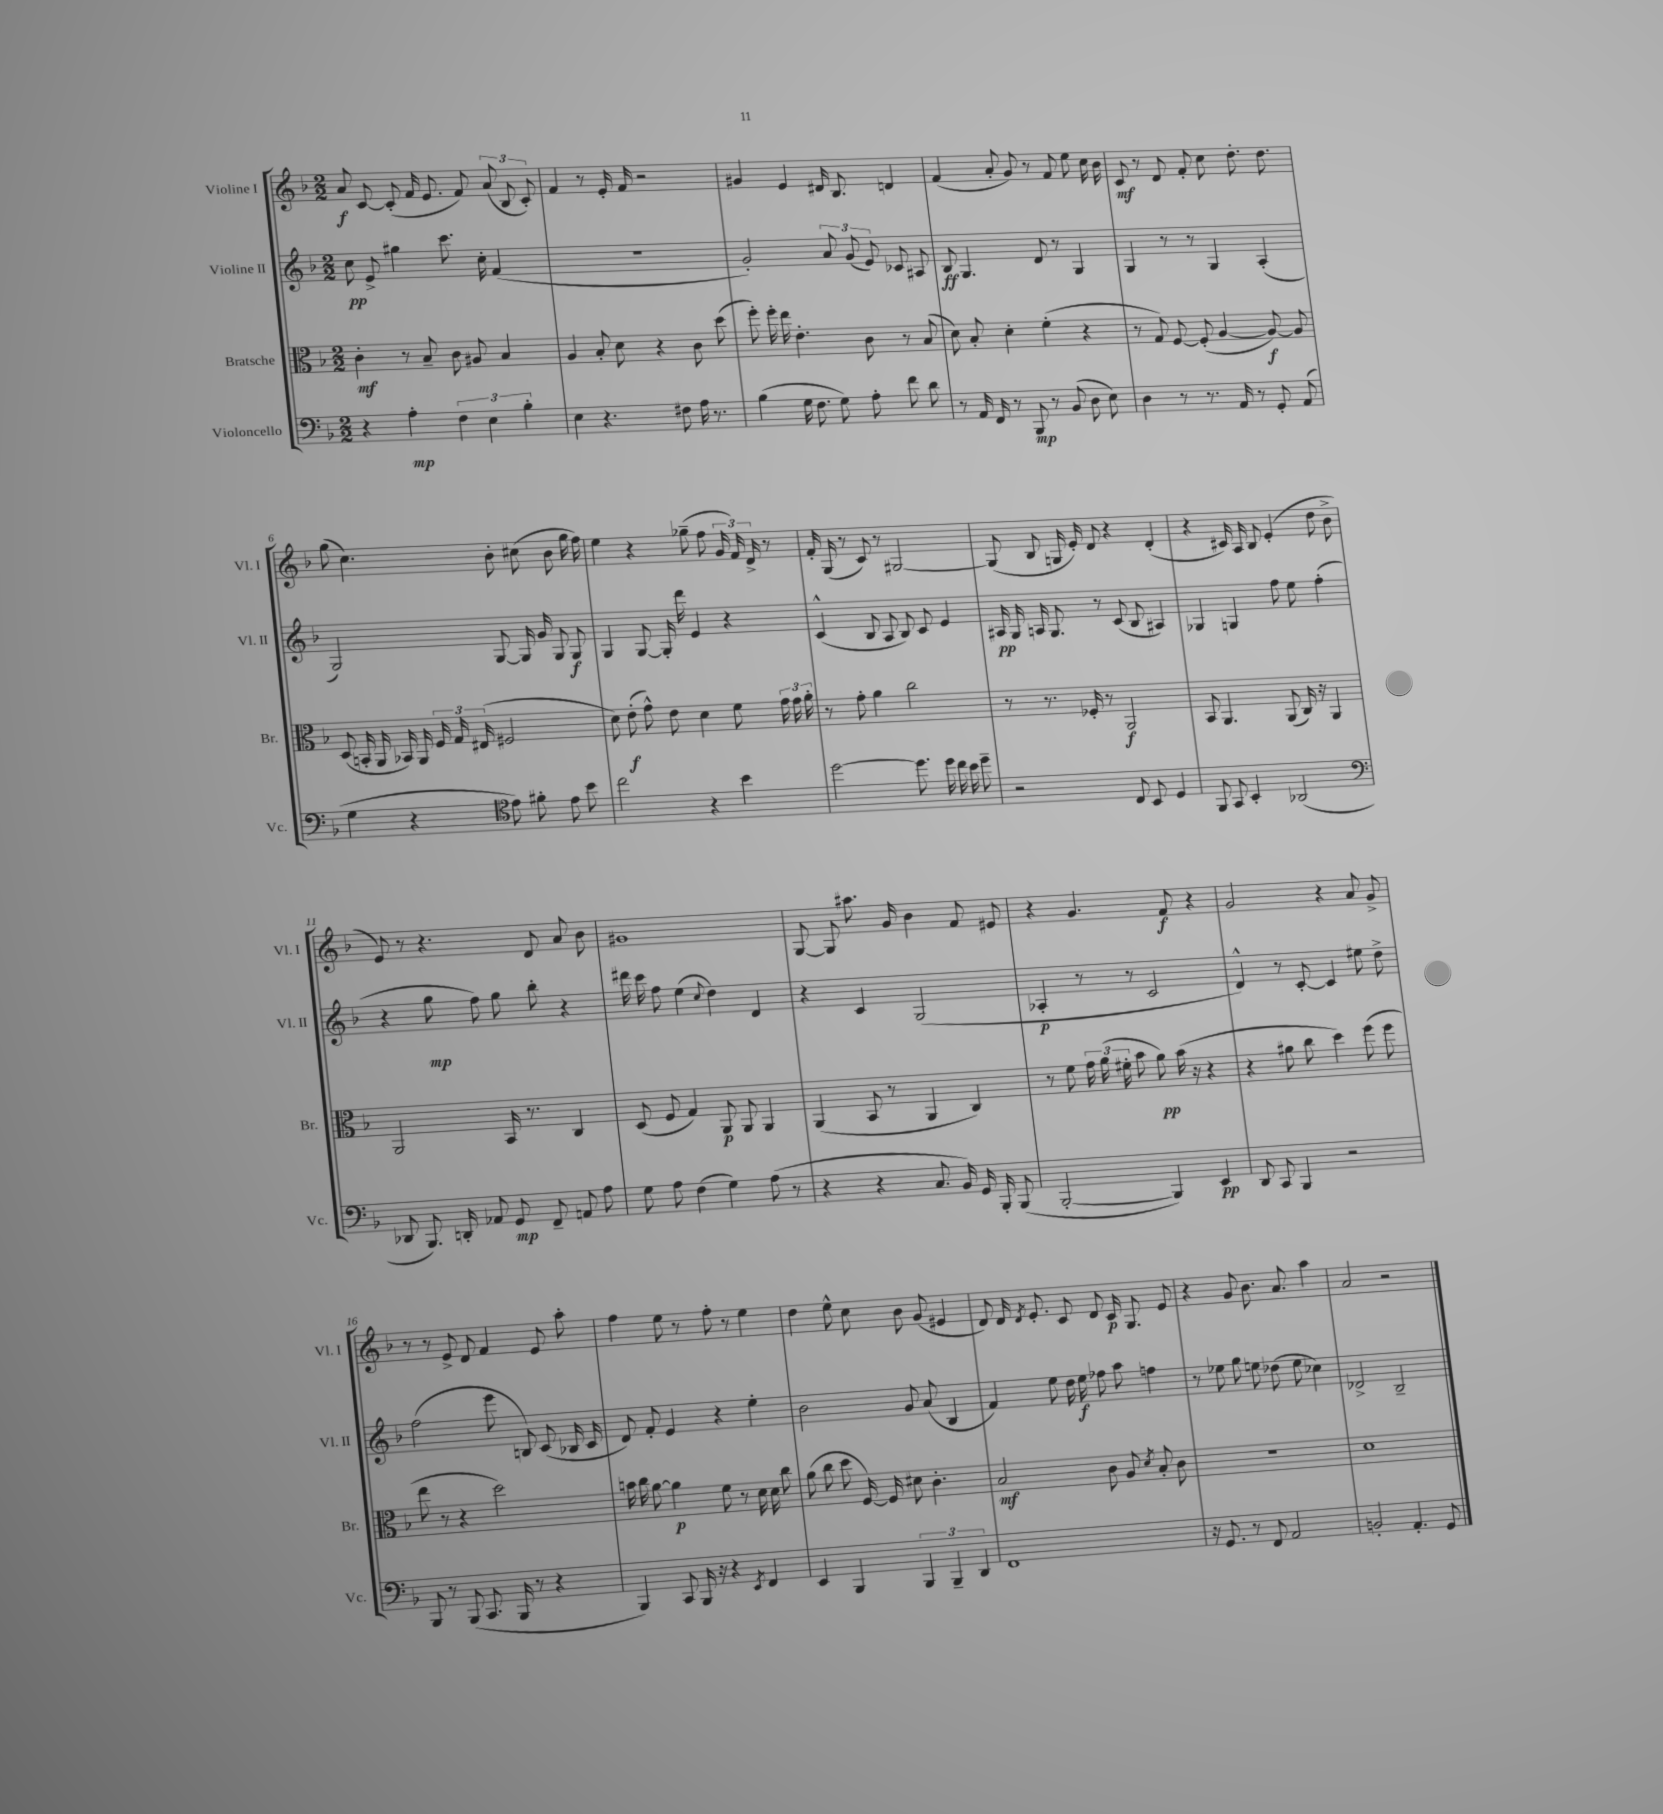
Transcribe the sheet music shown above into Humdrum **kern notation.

**kern	**kern	**kern	**kern
*staff4	*staff3	*staff2	*staff1
*clefF4	*clefC3	*clefG2	*clefG2
*k[b-]	*k[b-]	*k[b-]	*k[b-]
*M2/2	*M2/2	*M2/2	*M2/2
4r	4c'\	8cc\	8a/
.	.	8e^/	[8c/
4A'\	8r	4gg#\	(8c'/]
.	8B-~/	.	16f/
.	.	.	8.e/
6F\	8c\	8.ccc\	.
.	8A#/	.	8f/)
6E\	.	.	.
.	.	16cc'\	.
.	4B-/	(4f/	(12a/
6B-'\	.	.	12B-/
.	.	.	12c'/)
=	=	=	=
4E\	4A/	1r	4f/
4.r	8B-'/	.	8r
.	8d\	.	16e'/
.	.	.	16f/
.	4r	.	2r
8F#\	.	.	.
16A\	8c\	.	.
8.r	.	.	.
.	(8dd\	.	.
=	=	=	=
(4B-\	8ff'\)	2g'/)	4g#/
.	16ff'\	.	.
.	16ee\	.	.
16G\	4.e'\	.	4e/
8.F\	.	.	.
8G\)	.	12a/	16d#/
.	.	.	8.B-/
.	.	(12g/	.
8A'\	8c\	.	.
.	.	12e/)	.
8f\	8r	8c-/	4d/
8d\	(8B-/	8A#/	.
=	=	=	=
8r	8d\)	8B-/	(4f/
16AA/	8B-'/	4.G/	.
16FF/	.	.	.
8r	4d'\	.	8a'/
8BBB-/	.	.	8g/)
8r	(4f'\	8d/	8r
(8BB-/	.	8r	8f/
8D\	4r	4G/	8ee\
8E\)	.	.	16cc\
.	.	.	16b-\
=	=	=	=
4D\	8r	4G/	8c/
.	8G/)	.	8r
8r	[8F/	8r	8d/
8.r	(8F'/]	8r	8f'/
.	[4A/	4G/	8cc\
16AA/	.	.	.
8r	.	.	8.dd'\
8GG'/	8A/_)	(4A'/	.
.	.	.	8.dd\
(8AA/	8A/]	.	.
=	=	=	=
4G\	(8D/	2G/)	(8gg\
.	16BB'/	.	4.cc\)
.	16AA/	.	.
4r	16BB-/)	.	.
.	16AA/	.	.
.	24F/	.	.
.	24G/	.	.
.	(24E#/	.	.
*clefC4	*	*	*
8e\)	2F#/	[8G/	8b-'\
8f#'\	.	16G/]	(8cc#\
.	.	16g/	.
8e\	.	8G/	8b-\
8b-\	.	8G/	16gg\
.	.	.	16ff\)
=	=	=	=
2cc\	8d\)	4G/	4ee\
.	(8e'\	.	.
.	8g^^\)	[8G/	4r
.	8e\	16G'/]	.
.	.	16ddd\	.
4r	4d\	4e/	(8gg-~\
.	.	.	8ff\
4b-\	8f\	4r	24g/
.	.	.	24f/)
.	.	.	24d^/
.	24g\	.	8r
.	24g\	.	.
.	24a'\	.	.
=	=	=	=
[2dd\	8r	(4c^^/	16f'/
.	.	.	(16G/
.	8g'\	.	8r
.	4a\	8B-/	8c/)
.	.	8A/	8r
8.dd\]	2cc\	8B-/)	[2G#/
.	.	8c/	.
16dd\	.	.	.
16cc\	.	4e/	.
16b-\	.	.	.
8dd~\	.	.	.
=	=	=	=
2r	8r	16A#/	(8G#/]
.	.	16G/	.
.	8.r	16A/	8B-/
.	.	8.G/	.
.	.	.	16G/
.	16F-'/	.	16e'/)
.	8r	8r	8d/
8C/	2AA/	(8c/	4r
8BB-/	.	8B-/	.
4D/	.	4A#/)	(4d'/
=	=	=	=
8FF/	8BB-/	4G-/	4r
8GG/	4.AA/	.	.
4BB-'/	.	4G/	16c#/)
.	.	.	16A/
.	.	.	8B-/
(2AA-/	(8AA/	8ff\	(4e'/
.	16C/)	8ee\	.
.	16r	.	.
.	4AA/	(4ff'\	8dd\
.	.	.	8b-^\
=	=	=	=
*clefF4	*	*	*
8DD-/	2AA/	4r	8e/)
8.BBB-/)	.	.	8r
.	.	8gg\	4.r
16DD'/	.	.	.
8AA-/	.	8ff\)	.
8GG/	16BB-/	8gg\	.
.	8.r	.	.
8FF~/	.	8bb-'\	8d/
8AA/	4C/	4r	8a/
8A\	.	.	8b-\
=	=	=	=
8G\	(8D/	16ddd#\	1g#
.	.	16ccc\	.
8A\	8F/	8ff\	.
(4F\	4G/)	(4ee\	.
.	.	8qqcc/	.
4G\)	8AA/	4dd\)	.
.	8AA/	.	.
(8A\	4AA/	4d/	.
8r	.	.	.
=	=	=	=
4r	(4AA/	4r	[8G/
.	.	.	8G/]
4r	8BB-/	4c/	8.aa#\
.	8r	.	.
.	.	.	16g/
8.C/	4AA/	(2G/	4b-\
16BB-/)	.	.	.
16GG/	4C/)	.	8f/
16BBB-'/	.	.	.
(8BBB-/	.	.	8e#/
=	=	=	=
[2BBB-'/	8r	4A-'/	4r
.	8f\	.	.
.	24g\	8r	4.g/
.	(24a\	.	.
.	24f#'\	.	.
.	8b-\	8r	.
4BBB-/])	8a\)	2c/	.
.	(16b-\	.	8f/
.	16r	.	.
4EE/	4r	.	4r
=	=	=	=
8DD/	4r	4d^^/)	2g/
8CC/	.	.	.
4BBB-/	8a#\	8r	.
.	8cc\	[8c'/	.
2r	4dd\)	4c/]	4r
.	(8ff\	8ee#\	8a/
.	8ff\	8dd^\	8g^/
=	=	=	=
8BBB-/	8ee\	(2ff\	8r
8r	8r	.	8r
(8BBB-/	4r	.	8e^/
8.CC/	.	.	8d/
.	2dd\)	8eee\	4f/
16BBB-/	.	.	.
8r	.	8B/)	.
4r	.	(8c/	8e/
.	.	16B-/	8aa'\
.	.	16c/	.
=	=	=	=
4BBB-/)	16b\	8d/)	4ff\
.	16cc\	.	.
.	[8a\	8f'/	.
8CC/	4a\]	4e/	8ee\
16BBB-/	.	.	8r
16r	.	.	.
4r	8f\	4r	8ff'\
.	8r	.	8r
8qEE/	.	.	.
4FF/	16d\	4ee'\	4ee\
.	16d\	.	.
.	8cc\	.	.
=	=	=	=
4EE/	(8a\	2b-\	4dd\
.	8cc\	.	.
4BBB-/	8dd\	.	8ee^^\
.	[16F/)	.	8cc\
.	16F/]	.	.
6BBB-/	8d#\	8g/	8b-\
.	4.c'\	(8a/	(8g/
6BBB-~/	.	.	.
.	.	4B-/	4e#/
6DD/	.	.	.
=	=	=	=
1FF	2B-/	4f/)	8d/)
.	.	.	16d/
.	.	.	8qd/
.	.	.	8.e'/
.	.	8ee\	.
.	.	16dd\	8c/
.	.	16ee\	.
.	8c\	8ff-\	8d/
.	8A/	8aa\	16c/
.	.	.	8.G/
.	8qd/	.	.
.	8B-'/	4ff\	.
.	8c\	.	8e/
=	=	=	=
16r	1r	8r	4r
8.GG/	.	.	.
.	.	8ee-\	.
8r	.	8gg\	8g/
8FF/	.	8ee\	8.b-\
2AA/	.	(8dd-\	.
.	.	.	8.a/
.	.	8ee\	.
.	.	4cc-\)	4aa\
=	=	=	=
2BB'/	1d	2d-^/	2a/
4.AA'/	.	2B-~/	2r
8GG/	.	.	.
==	==	==	==
*-	*-	*-	*-
